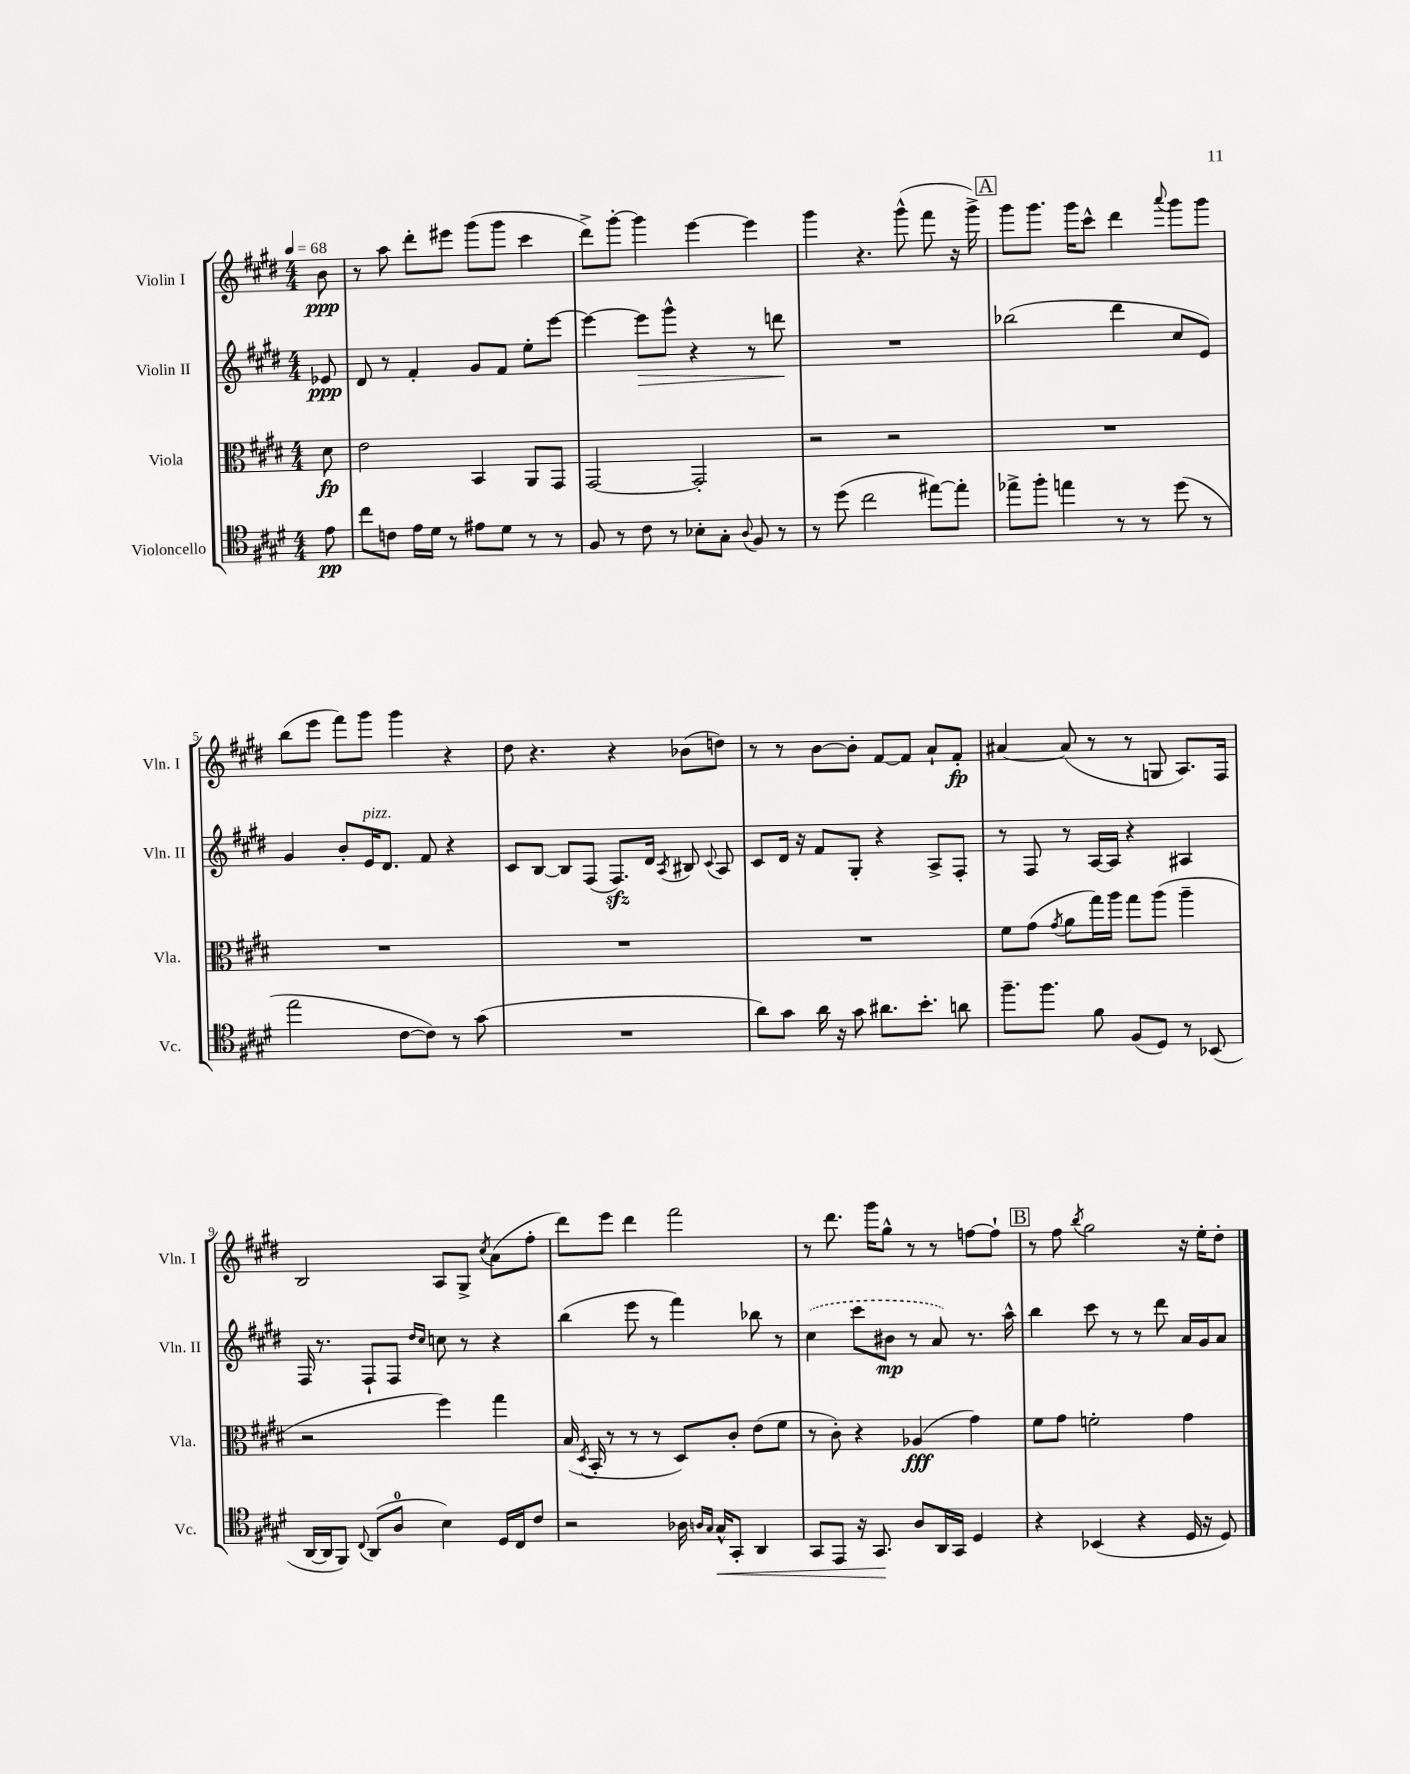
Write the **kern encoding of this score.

**kern	**kern	**kern	**kern
*staff4	*staff3	*staff2	*staff1
*clefC4	*clefC3	*clefG2	*clefG2
*k[f#c#g#d#]	*k[f#c#g#d#]	*k[f#c#g#d#]	*k[f#c#g#d#]
*M4/4	*M4/4	*M4/4	*M4/4
*MM68	*MM68	*MM68	*MM68
8e	8d#	8e-	8b
=	=	=	=
8cc#	2e	8d#	8r
8c	.	8r	8aa
16e	.	4f#'	8ddd#'
16d#	.	.	.
8r	.	.	8eee#
8e#	4BB	8g#	(8ggg#
8d#	.	8f#	8ggg#
8r	8AA	8ee'	4ccc#
8r	8GG#	[8eee	.
=	=	=	=
8F#	[2GG#	4eee_	8ddd#^)
8r	.	.	[8ggg#'
8c#	.	8eee]	4ggg#]
8r	.	8ggg#^^	.
8B-'	2GG#']	4r	[4eee
8G#'	.	.	.
8qqA	.	.	.
8F#	.	8r	4eee]
8r	.	8ddd	.
=	=	=	=
8r	2r	1r	4ggg#
(8dd#	.	.	.
2cc#	.	.	4.r
.	2r	.	.
.	.	.	(8ggg#^^
[8ee#)	.	.	8fff#
8ee#']	.	.	16r
.	.	.	16ggg#^)
=	=	=	=
8ee-^	1r	(2bb-	8ggg#
8ff#'	.	.	8.ggg#
4ee	.	.	.
.	.	.	16ggg#
.	.	.	8ccc#^^
8r	.	4ddd#	4ddd#
8r	.	.	.
.	.	.	8qqaaa
(8dd#	.	8cc#	8ggg#
8r	.	8e)	8ggg#
=	=	=	=
2ee	1r	4g#	(8bb
.	.	.	8eee
.	.	8b'	8fff#)
.	.	16e	8ggg#
.	.	8.d#	.
[8c#	.	.	4ggg#
8c#])	.	8f#	.
8r	.	4r	4r
(8g#	.	.	.
=	=	=	=
1r	1r	8c#	8dd#
.	.	[8B	4.r
.	.	8B]	.
.	.	(8F#	.
.	.	8.F#)	4r
.	.	16d#	.
.	.	8qA	.
.	.	8B#	(8b-
.	.	8qqc#	.
.	.	8A	8dd)
=	=	=	=
8a)	1r	8c#	8r
8g#	.	16d#	8r
.	.	16r	.
16a	.	8f#	[8b
16r	.	.	.
8g#	.	8G#'	8b']
8.a#	.	4r	[8f#
.	.	.	8f#]
8.b'	.	.	.
.	.	8A^	8a`
8a	.	8F#'	8f#'
=	=	=	=
8.ff#~	8f#	8r	[4a#
.	(8g#	8F#	.
8.ff#	.	.	.
.	8qg#	.	.
.	8a	8r	(8a#]
8f#	16gg#)	[16A	8r
.	16aa	16A]	.
(8F#	8gg#	4r	8r
8D#)	(8aa	.	8G
8r	4aa~	4A#	8.A)
(8BB-	.	.	.
.	.	.	16F#
=	=	=	=
[16AA	2r	16F#	2B
16AA]	.	8.r	.
8FF#)	.	.	.
8qqC#	.	.	.
(8AA	.	8F#`	.
8A	.	8F#	.
.	.	16qqdd#	.
.	.	16qqcc#	.
4B)	4ff#)	8cc	8A
.	.	8r	8G#^
.	.	.	8qcc#
16D#	4gg#	4r	(8a
16C#	.	.	.
8c#	.	.	8ff#'
=	=	=	=
2r	(16B	(4bb	8ddd#)
.	8qD#	.	.
.	16BB'	.	.
.	8r	.	8eee
.	8r	8eee	4ddd#
.	8r	8r	.
16A-	8D#)	4fff#)	2fff#
16qqA	.	.	.
16qqG#	.	.	.
16G#^^	.	.	.
8GG#'	8c#'	.	.
4AA	(8e	8bb-	.
.	8f#	8r	.
=	=	=	=
8GG#	8r	(4cc#	8r
8EE	8c#')	.	8.ddd#
16r	4r	8ccc#	.
8.GG#	.	.	16ggg#
.	.	8b#	8gg#^^
8A	(4A-	8r	8r
16AA	.	8a)	8r
16GG#	.	.	.
4D#	4g#)	8.r	[8ff
.	.	.	8ff`]
.	.	16aa^^	.
=	=	=	=
4r	8f#	4bb	8r
.	8g#	.	8ff#
.	.	.	8qbb
(4BB-	2f'	8ccc#	2gg#
.	.	8r	.
4r	.	8r	.
.	.	8ddd#	.
16D#	4g#	16a	16r
16r	.	16g#	16ee'
8D#)	.	8a	8dd#'
==	==	==	==
*-	*-	*-	*-
